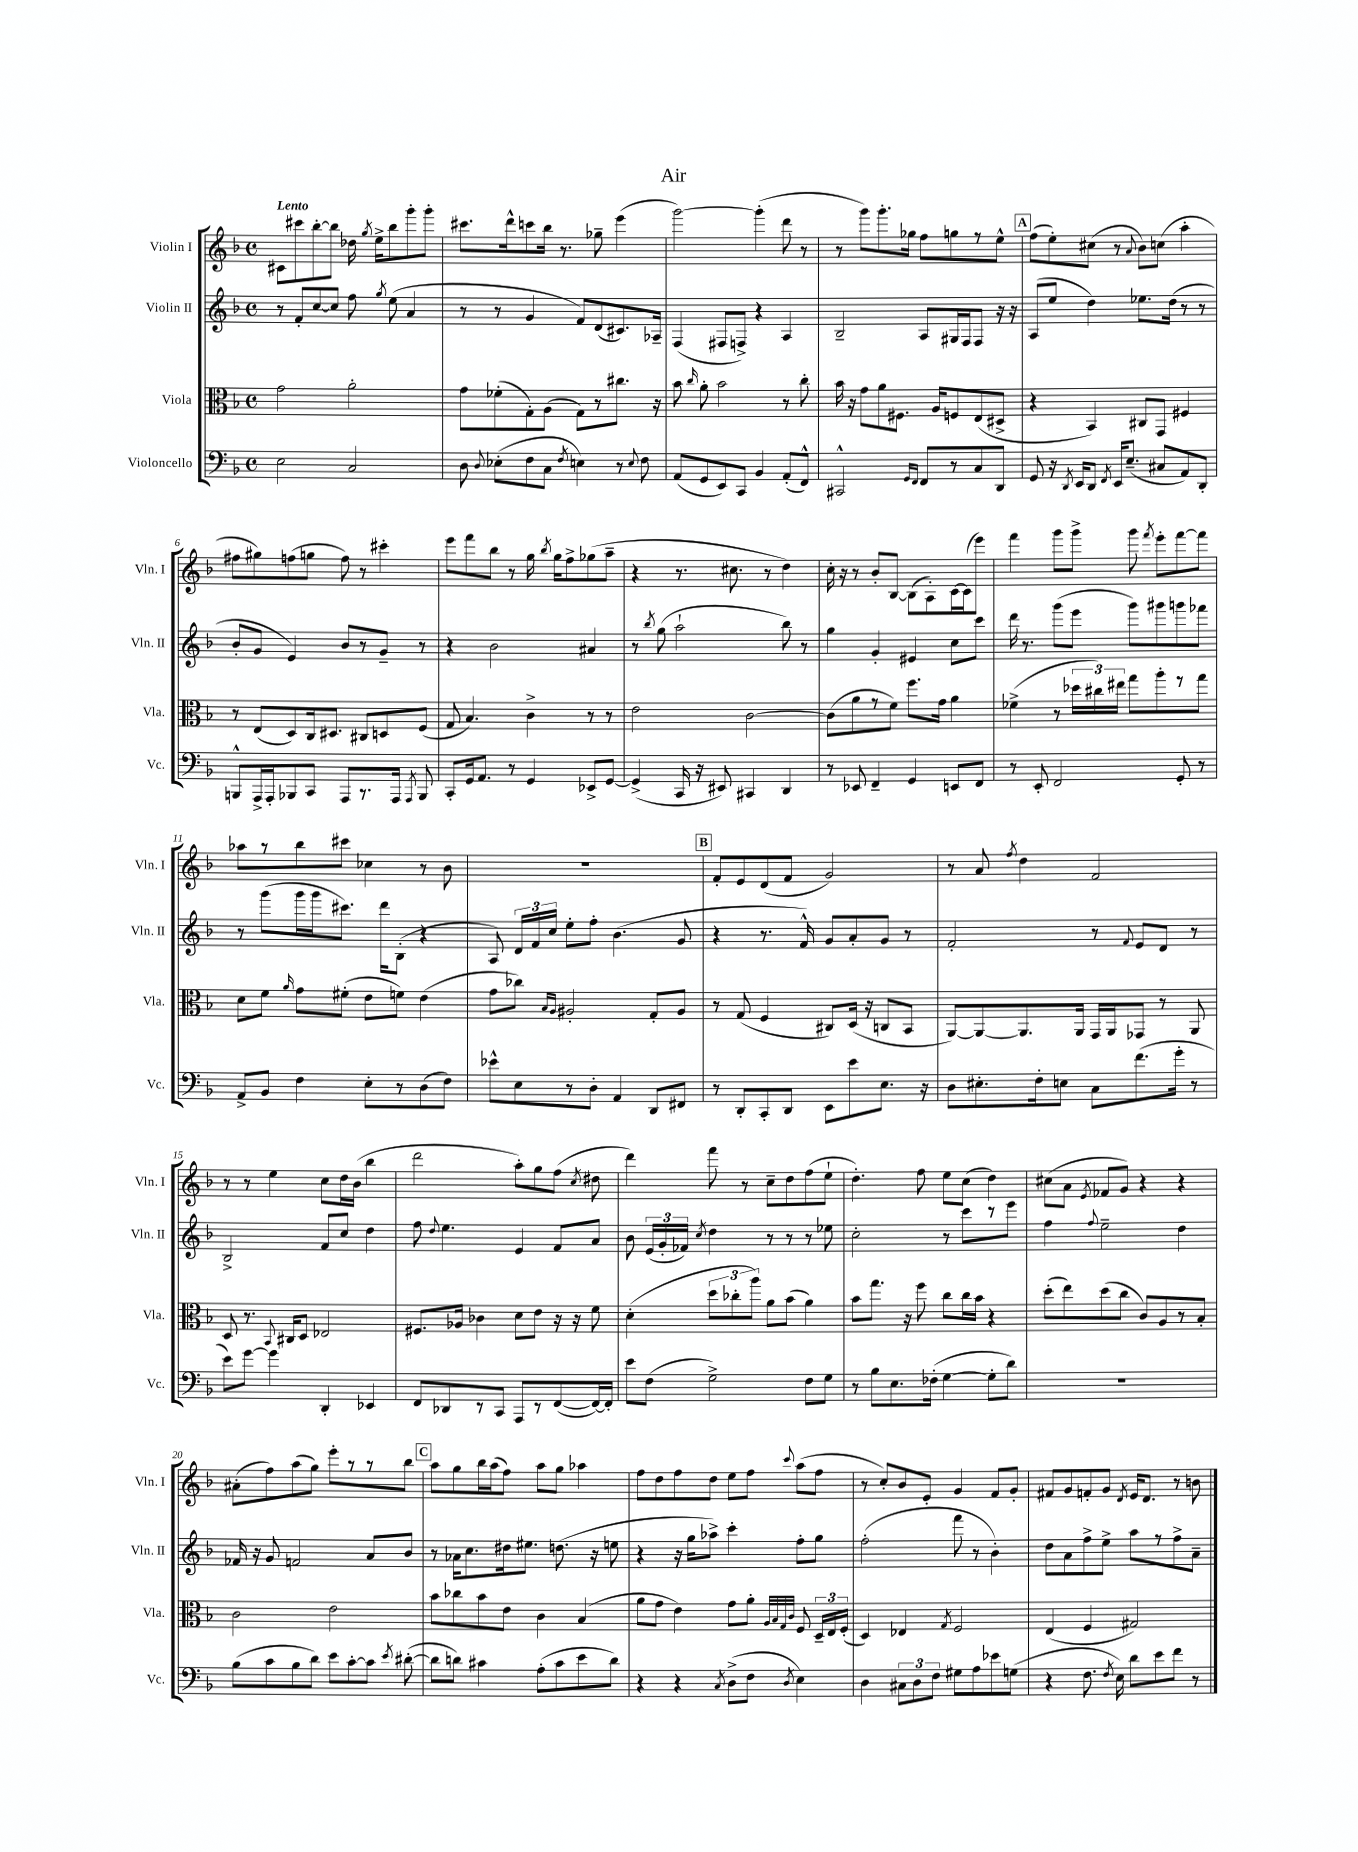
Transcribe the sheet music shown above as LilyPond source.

\header { title = "Air" }
<<
\new StaffGroup <<
\new Staff = "s0" \with { instrumentName = "Violin I" shortInstrumentName = "Vln. I" } {
    \clef treble \key f \major \defaultTimeSignature \time 4/4 \tempo "Lento"
    \autoBeamOff cis'8[ cis'''8 bes''8~-. bes''8] des''16 \acciaccatura { g''8 } e''16[-> bes''8 g'''8-. g'''8]-. |
    cis'''8.[ d'''16-^ c'''8 bes''16] r8. ges''8-- e'''4( |
    g'''2~) g'''4-.( d'''8 r8 |
    r8 g'''8[) g'''8.-. ges''16] f''8[ g''8 r8 e''8]-^ |
    \mark \markup { \box "A" } f''8[( e''8-.) cis''8]( r8 \appoggiatura { a'8 } bes'8[) c''8]( a''4-. |
    fis''8[ gis''8) f''8( g''8] f''8) r8 cis'''4-. |
    e'''8[ f'''8 bes''8] r8 g''16 \acciaccatura { bes''8 } g''16[ f''8-> ges''8( a''8]-- |
    r4 r8. cis''8. r8 d''4) |
    c''16-. r16 r8 bes'8[-. bes8]~ bes8[( a8-.) c'16~ c'16( e'''8]) |
    f'''4 g'''8[ g'''8]-> g'''8 \acciaccatura { f'''8 } e'''8[-. f'''8~ f'''8] |
    aes''8[ r8 bes''8 cis'''8] ces''4 r8 bes'8 |
    R1 |
    \mark \markup { \box "B" } f'8[-. e'8 d'8( f'8] g'2) |
    r8 a'8 \acciaccatura { f''8 } d''4 f'2 |
    r8 r8 e''4 c''8[ d''16 bes'16]( bes''4 |
    d'''2 a''8[-.) g''8 f''8]( \acciaccatura { c''8 } dis''8 |
    d'''4) f'''8 r8 c''8[-- d''8 f''8( e''8]-! |
    d''4.-.) f''8 e''8[ c''8]( d''4) |
    cis''8[( a'8] \acciaccatura { e'8 } fes'8[ g'8]) r4 r4 |
    ais'8[-.( f''8) a''8( g''8]) e'''8[-. r8 r8 bes''8] |
    \mark \markup { \box "C" } a''8[ g''8 bes''16 a''16( f''8]) a''8[ g''8] aes''4 |
    f''8[ d''8 f''8 d''8] e''8[ f''8] \appoggiatura { c'''8 } a''8[( f''8] |
    r8 c''8[-.) bes'8 e'8]-. g'4 f'8[ g'8]-. |
    fis'8[ g'8 f'8-. g'8] \acciaccatura { d'8 } e'16[ d'8.] r8 b'8 \bar "|." |
}
\new Staff = "s1" \with { instrumentName = "Violin II" shortInstrumentName = "Vln. II" } {
    \clef treble \key f \major \defaultTimeSignature \time 4/4
    \autoBeamOff r8 f'8[-. c''8~ c''8] f''8 \acciaccatura { g''8 } e''8( a'4 |
    r8 r8 g'4 f'8[) d'8( cis'8.) aes16]-- |
    f4( fis8[ f8]->) r4 a4 |
    bes2-- a8[ gis16 f16 f8] r16 r16 |
    \mark \markup { \box "A" } a8[( e''8] d''4) ees''8.[ d''16]( r8 r8 |
    bes'8[-. g'8] e'4) bes'8[ r8 g'8]-- r8 |
    r4 bes'2 ais'4 |
    r8 \acciaccatura { bes''8 } g''8( a''2-! bes''8) r8 |
    g''4 g'4-. eis'4 c''8[ c'''8] |
    d'''16 r8. g'''8[( e'''8] g'''8[) gis'''8 g'''8 fes'''8] |
    r8 g'''8[( g'''16 g'''16 cis'''8.]) d'''16[ bes8]-.( r4 |
    a8) \tuplet 3/2 { d'16[ f'16 c''16] } e''8[-. f''8]-. bes'4.( g'8 |
    \mark \markup { \box "B" } r4 r8. f'16-^) g'8[ a'8-. g'8] r8 |
    f'2-. r8 \appoggiatura { f'8 } e'8[ d'8] r8 |
    bes2-> f'8[ c''8] d''4 |
    f''8 \appoggiatura { d''8 } e''4. e'4 f'8[ a'8] |
    bes'8 \tuplet 3/2 { e'16[( g'16-. fes'16]) } \acciaccatura { c''8 } d''4 r8 r8 r8 ees''8 |
    c''2-. r8 c'''8[ r8 e'''8] |
    f''4 \appoggiatura { f''8 } e''2-- d''4 |
    fes'16 r16 g'8 f'2 a'8[ bes'8] |
    \mark \markup { \box "C" } r8 aes'16[ c''8. dis''16 eis''8.] d''8.( r16 e''8 |
    r4 r16 g''16[ aes''8]->) c'''4-. f''8[-. g''8] |
    f''2-.( f'''8 r8 bes'4-.) |
    d''8[ a'8 f''8-> e''8]-> a''8[ r8 f''8-> a'8]-- \bar "|." |
}
\new Staff = "s2" \with { instrumentName = "Viola" shortInstrumentName = "Vla." } {
    \clef alto \key f \major \defaultTimeSignature \time 4/4
    \autoBeamOff g'2 a'2-. |
    g'8[ fes'8-.( g8-.) a8]( g8[) r8 cis''8.] r16 |
    bes'8 \grace { c''16 } a'8-. bes'2 r8 c''8-. |
    bes'16 r16 g'8[ a'8 fis8.] a16[ f8 e8( dis8]-> |
    \mark \markup { \box "A" } r4 bes,4) cis8[ g,8] fis4 |
    r8 e8[( d8) c16 dis8.] cis8[ d8 f8]( |
    g8 bes4.) c'4-> r8 r8 |
    e'2 c'2~ |
    c'8[( a'8 r8 f'8]) f''8.[ g'16] a'4 |
    fes'4->( r8 \tuplet 3/2 { des''16[ cis''16) eis''16] } g''8[ a''8-. r8 g''8] |
    d'8[ f'8] \grace { a'16 } g'8[ fis'8]-.( e'8[ f'8]) e'4( |
    g'8[ ces''8]) \grace { bes16[ a16] } ais2-. g8[-. ais8] |
    \mark \markup { \box "B" } r8 g8( f4 cis8[) d16]( r16 c8[ bes,8] |
    a,8[~) a,8~ a,8. a,16] g,16[ a,16 ges,8] r8 a,8 |
    d8 r8. \appoggiatura { bes,8 } cis16[ d8] ees2 |
    fis8.[ aes16] ces'4 d'8[ e'8] r16 r16 f'8 |
    d'4-.( \tuplet 3/2 { d''8[ ces''8-. a''8]) } a'8[ bes'8]( a'4) |
    bes'8[ g''8.] r16 f''8 c''8[ c''16 bes'16] r4 |
    d''8[-.( e''8) d''8( c''8] c'8[) a8 r8 bes8]-. |
    c'2 e'2 |
    \mark \markup { \box "C" } bes'8[ ces''8 bes'8 e'8] c'4 bes4( |
    a'8[ g'8] e'4) g'8[ a'8]-. \grace { a32[ bes32 g32 c'32] } f8 \tuplet 3/2 { d16[-- e16 f16]-.( } |
    d4) ees4 \acciaccatura { g8 } f2 |
    e4( f4 gis2) \bar "|." |
}
\new Staff = "s3" \with { instrumentName = "Violoncello" shortInstrumentName = "Vc." } {
    \clef bass \key f \major \defaultTimeSignature \time 4/4
    \autoBeamOff e2 c2 |
    d8 \appoggiatura { d8 } ees8[-.( f8 c8] \acciaccatura { f8 } e4) r8 \appoggiatura { e8 } f8 |
    a,8[( g,8 e,8) c,8] bes,4 a,8[-.( f,8]-^) |
    cis,2-^ \grace { g,16[ f,16] } f,8[ r8 c8 d,8] |
    \mark \markup { \box "A" } g,8 r16 \acciaccatura { d,8 } e,16[ d,8] \acciaccatura { f,8 } e,16[ e8.]--( cis8[ a,8) d,8]-. |
    b,,8[-^ a,,16-> a,,16-. bes,,8 c,8] a,,8[ r8. a,,16] \acciaccatura { a,,8 } bes,,8 |
    c,8[-. g,16 a,8.] r8 g,4 ees,8[-> g,8]~ |
    g,4->( c,16 r16 eis,8) cis,4 d,4 |
    r8 ees,8 f,4-- g,4 e,8[ f,8] |
    r8 e,8-. f,2 g,8-. r8 |
    a,8[-> bes,8] f4 e8[-. r8 d8( f8]) |
    ees'8[-^ e8 r8 d8]-. a,4 d,8[ fis,8] |
    \mark \markup { \box "B" } r8 d,8[-. c,8-. d,8] e,8[ e'8 e8.] r16 |
    d8[ eis8.-. f16-. e8] c8[ f'8.( g'16]-. r8 |
    e'8[) g'8]~ g'4 d,4-. ees,4 |
    f,8[ des,8 r8 c,8] a,,8[ r8 f,8~( f,16~) f,16]-. |
    e'8[ f8]( g2->) f8[ g8] |
    r8 bes8[ e8. fes16]-.( g4~ g8[-. d'8]) |
    R1 |
    bes8[( c'8 bes8 d'8]) e'8[ c'8~-. c'8] \acciaccatura { e'8 } dis'8~-.( |
    \mark \markup { \box "C" } dis'8[ d'8]) cis'4 a8[-.( cis'8 e'8 d'8]) |
    r4 r4 \acciaccatura { c8 } d8[->( f8] \acciaccatura { d8 } e4) |
    d4 \tuplet 3/2 { cis8[ d8 f8] } gis8[ a8 ees'8 g8]( |
    r4 f8. \acciaccatura { f8 } e16) d'8[ e'8 f'8] r8 \bar "|." |
}
>>
>>
